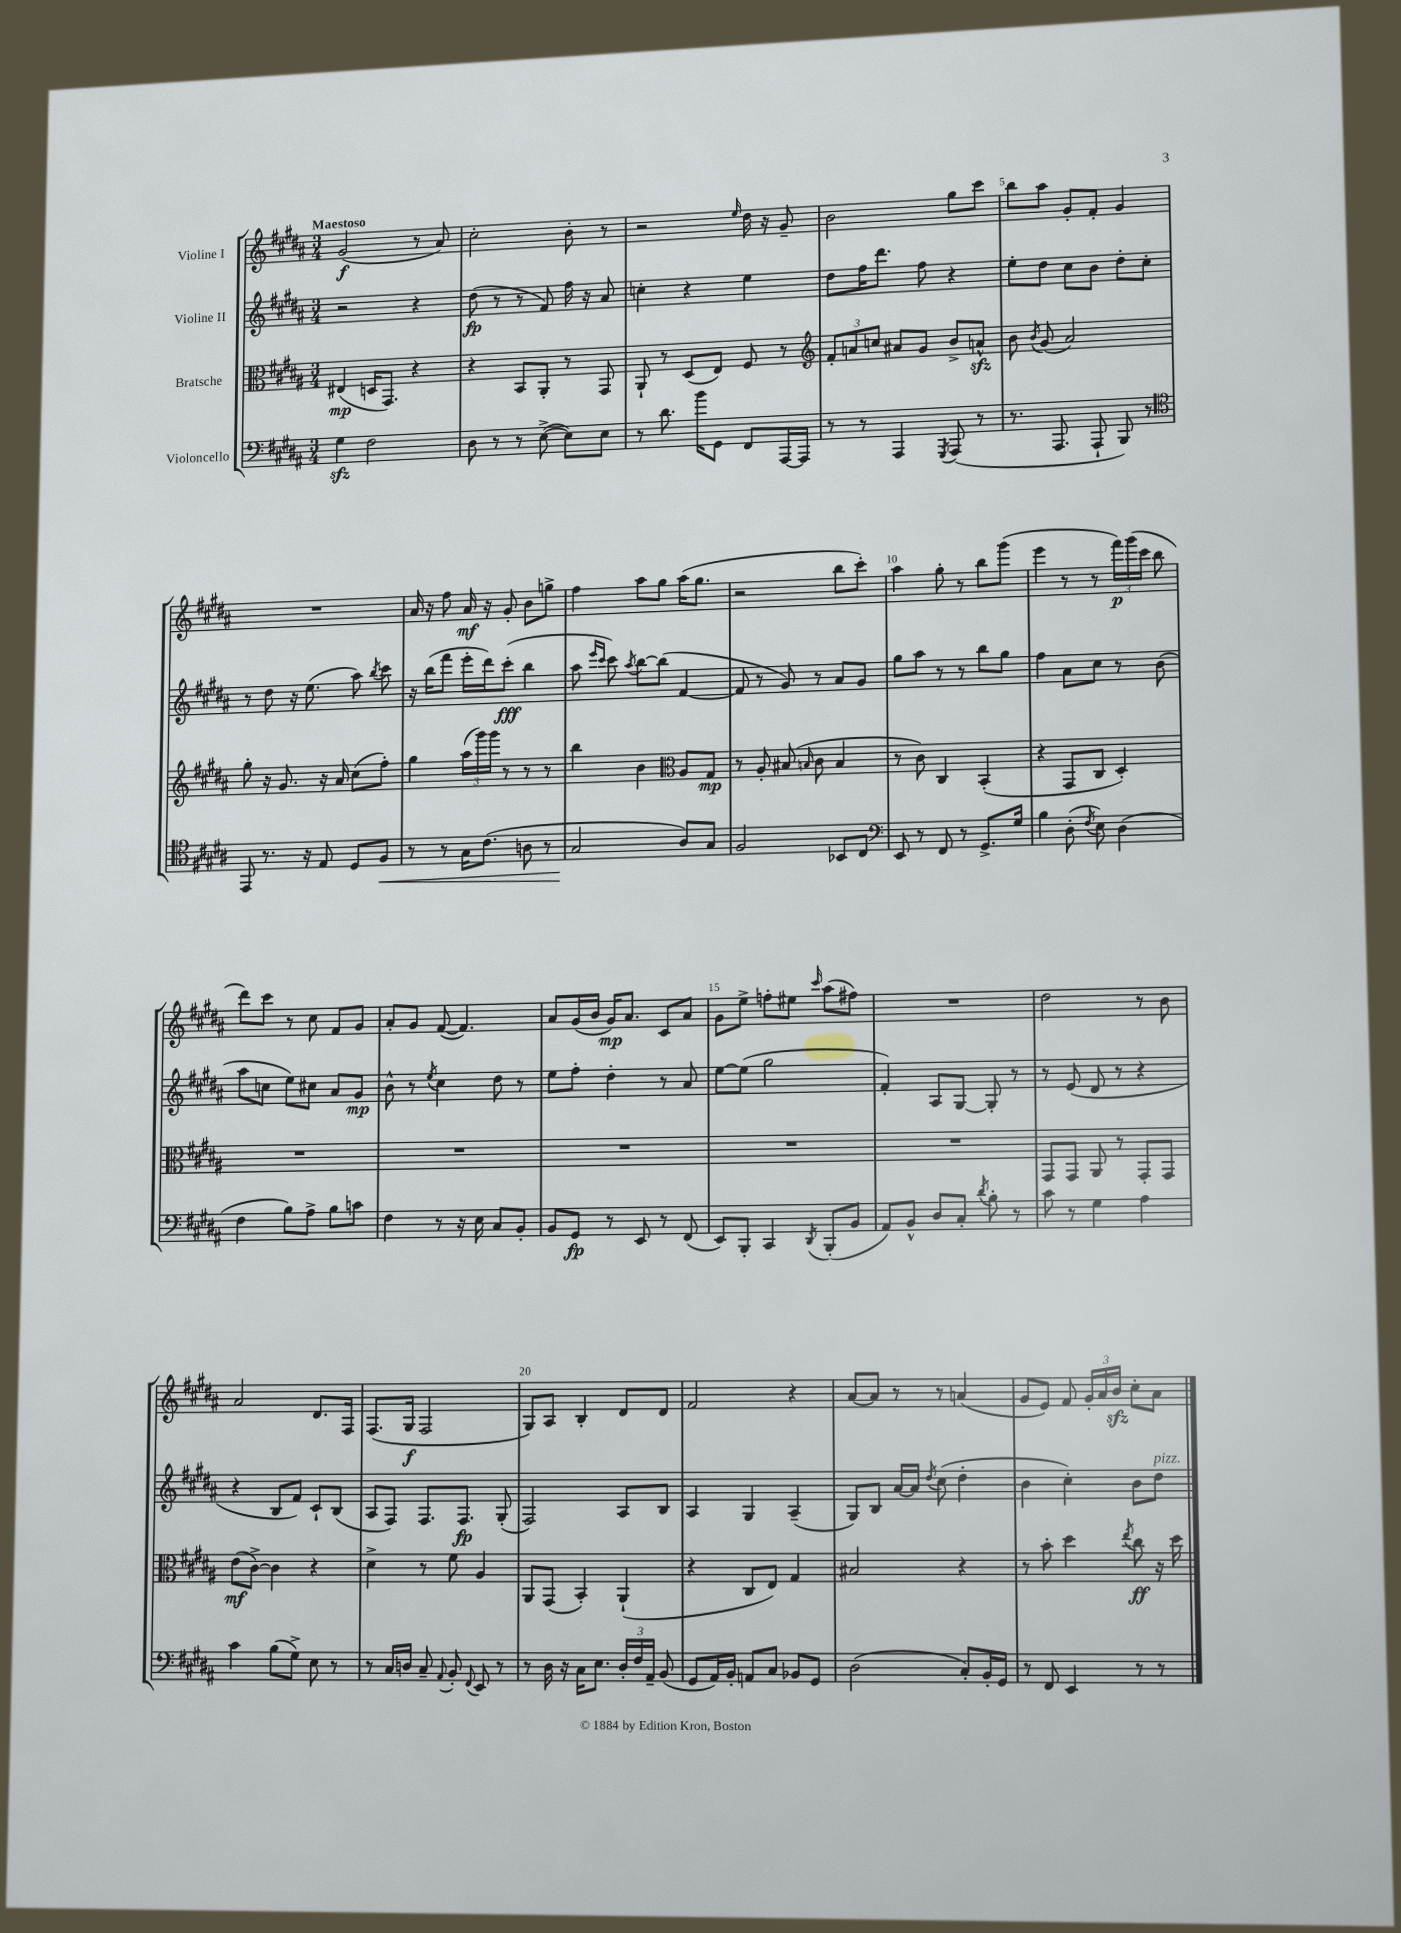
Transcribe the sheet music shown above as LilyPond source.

<<
\new StaffGroup <<
\new Staff = "s0" \with { instrumentName = "Violine I" } {
    \clef treble \key b \major \numericTimeSignature \time 3/4 \tempo "Maestoso"
    \autoBeamOff gis'2\f( r8 ais'8) |
    cis''2-. b'8-. r8 |
    r2 \grace { e''16 } dis''16 r16 gis'8-- |
    b'2 gis''8[ cis'''8] |
    b''8[ ais''8] gis'8[-. fis'8]-. gis'4 |
    R2. |
    ais'16 r16 fis''8 ais'16\mf r16 gis'8-. b'8[ g''8]-> |
    fis''4 ais''8[ gis''8] ais''16[( gis''8.] |
    r2 b''8[ cis'''8]-.) |
    ais''4 gis''8-. r8 b''8[ gis'''8]( |
    e'''4 r8 r8 \tuplet 3/2 { fis'''16[\p) gis'''16( cis'''16] } b''8 |
    dis'''8[) cis'''8] r8 cis''8 fis'8[ gis'8] |
    ais'8[-. gis'8] fis'8~( fis'4.) |
    ais'8[ gis'16( b'16] gis'16[\mp) ais'8.] cis'8[ ais'8] |
    gis'8[ e''8]-> f''8[-. eis''8] \grace { cis'''16 } ais''8[( fis''8]) |
    R2. |
    dis''2 r8 b'8 |
    ais'2 dis'8.[ fis16] |
    fis8.[( gis16]\f fis2 |
    gis8[) ais8] b4-. dis'8[ dis'8] |
    fis'2 r4 |
    ais'8[~ ais'8] r8 r8 a'4( |
    gis'8[ e'8]) fis'8 \tuplet 3/2 { gis'16[-. ais'16 b'16]\sfz } cis''8[-. ais'8] \bar "|." |
}
\new Staff = "s1" \with { instrumentName = "Violine II" } {
    \clef treble \key b \major \numericTimeSignature \time 3/4
    \autoBeamOff r2 r4 |
    dis''8\fp( r8 r8 fis'8) fis''16 r16 ais'8 |
    c''4-. r4 e''4 |
    dis''8[ fis''16 dis'''8.] fis''8 r4 |
    e''8[-. dis''8] cis''8[ b'8] dis''8[-. cis''8]-. |
    r8 dis''8 r16 e''8.( ais''8) \acciaccatura { b''8 } cis'''8 |
    r16 b''16[( fis'''8] e'''16[-. dis'''16) cis'''8]-.\fff( b''4 |
    ais''8 \grace { e'''16[ cis'''16] } cis'''8) \acciaccatura { ais''8 } b''8[~ b''8]( fis'4~ |
    fis'8 r8 gis'8) r8 ais'8[ gis'8] |
    gis''8[ ais''8] r8 r8 b''8[ gis''8] |
    fis''4 ais'8[ cis''8] r8 b'8( |
    ais''8[ c''8] e''8[) cis''8] ais'8[ gis'8]\mp |
    b'8-^ r8 \acciaccatura { e''8 } cis''4 dis''8 r8 |
    e''8[ fis''8]-. dis''4-. r8 ais'8 |
    e''8[~ e''8]( gis''2 |
    fis'4-.) ais8[ gis8]~ gis8-. r8 |
    r8 e'8( dis'8 r8 r4 |
    r4 b8[ fis'8]) cis'8[-! b8]( |
    ais8[ fis8]) fis8.[ fis8.]\fp gis8-.( |
    fis2) ais8[ b8] |
    ais4 gis4 ais4--( |
    gis8[) b8] ais'16[~ ais'16] \acciaccatura { dis''8 } cis''8( dis''4-. |
    b'4 cis''4-.) b'8[ dis''8]^\markup { \italic "pizz." } \bar "|." |
}
\new Staff = "s2" \with { instrumentName = "Bratsche" } {
    \clef alto \key b \major \numericTimeSignature \time 3/4
    \autoBeamOff eis4\mp( d16[ gis,8.]) r4 |
    r4 b,8[ ais,8]-. r8 gis,8 |
    ais,8-! r8 dis8[( e8]) fis8 r8 |
    \clef treble \tuplet 3/2 { fis'8[-. a'8 c''8] } ais'8[ gis'8] b'8[-> a'8]-^\sfz |
    b'8 \acciaccatura { b'8 } gis'8( ais'2) |
    gis''8-. r16 gis'8. r16 ais'16 cis''8[( fis''8]-.) |
    gis''4 \tuplet 3/2 { ais''16[( gis'''16) gis'''16] } r8 r8 r8 |
    b''4 b'4 \clef alto ais8[ gis8]\mp |
    r8 ais8-. bis8( \grace { b16 } cis'8 b4 |
    r8 cis'8) cis4 b,4-.( |
    r4 gis,8[ cis8] dis4-.) |
    R2. |
    R2. |
    R2. |
    R2. |
    R2. |
    gis,8[ gis,8] ais,8 r8 gis,8[-. gis,8] |
    e'8[\mf( cis'8]~->) cis'4 r4 |
    dis'4-> r8 fis'8 ais4 |
    ais,8[ gis,8]( b,4-.) ais,4-!( |
    r4 cis8[ e8]) gis4 |
    bis2 r4 |
    r8 b'8-. dis''4 \acciaccatura { e''8 } cis''8\ff r16 dis''16 \bar "|." |
}
\new Staff = "s3" \with { instrumentName = "Violoncello" } {
    \clef bass \key b \major \numericTimeSignature \time 3/4
    \autoBeamOff gis4\sfz fis2 |
    dis8 r8 r8 e8~->( e8[) e8] |
    r8 dis'8. b'16[ gis,8] fis,8[ ais,,16~ ais,,16] |
    r8 r8 ais,,4 \acciaccatura { gis,,8 } ais,,8( r8 |
    r8. ais,,8. ais,,8-! b,,8) r8 |
    \clef tenor e,8 r8. r16 e8 dis8[ fis8]\< |
    r8 r8 gis16[ cis'8.]( a8 r8 |
    gis2\! ais8[) gis8] |
    fis2 bes,8[ cis8] |
    \clef bass e,8 r8 fis,8 r8 gis,8.[-> gis16] |
    b4 dis8-.( \acciaccatura { fis8 } e8) dis4( |
    fis4 b8[) ais8]-> b8[ c'8] |
    fis4 r8 r16 e16 cis8[ b,8]-. |
    b,8[ gis,8]\fp r8 e,8 r8 fis,8( |
    e,8[) b,,8]-. cis,4 \acciaccatura { dis,8 } b,,8[-.( b,8] |
    ais,8[) b,8]-^ dis8[ cis8]-. \acciaccatura { dis'8 } b8-. r8 |
    cis'8 r8 gis4 ais4 |
    cis'4 b8[( gis8]->) e8 r8 |
    r8 cis16[ d16] cis8-- \appoggiatura { ais,8 } b,8-. \appoggiatura { fis,8 } e,8 r8 |
    r8 dis16 r16 cis16[ e8.] \tuplet 3/2 { dis16[-. fis16 ais,16]-- } b,8( |
    gis,8[ ais,16) b,16]-. a,8[ cis8] bes,8[ gis,8] |
    dis2( cis8[-.) b,16-. gis,16] |
    r8 fis,8 e,4 r8 r8 \bar "|." |
}
>>
>>
\layout { \context { \Score \override BarNumber.break-visibility = ##(#f #t #t) barNumberVisibility = #(every-nth-bar-number-visible 5) } }
